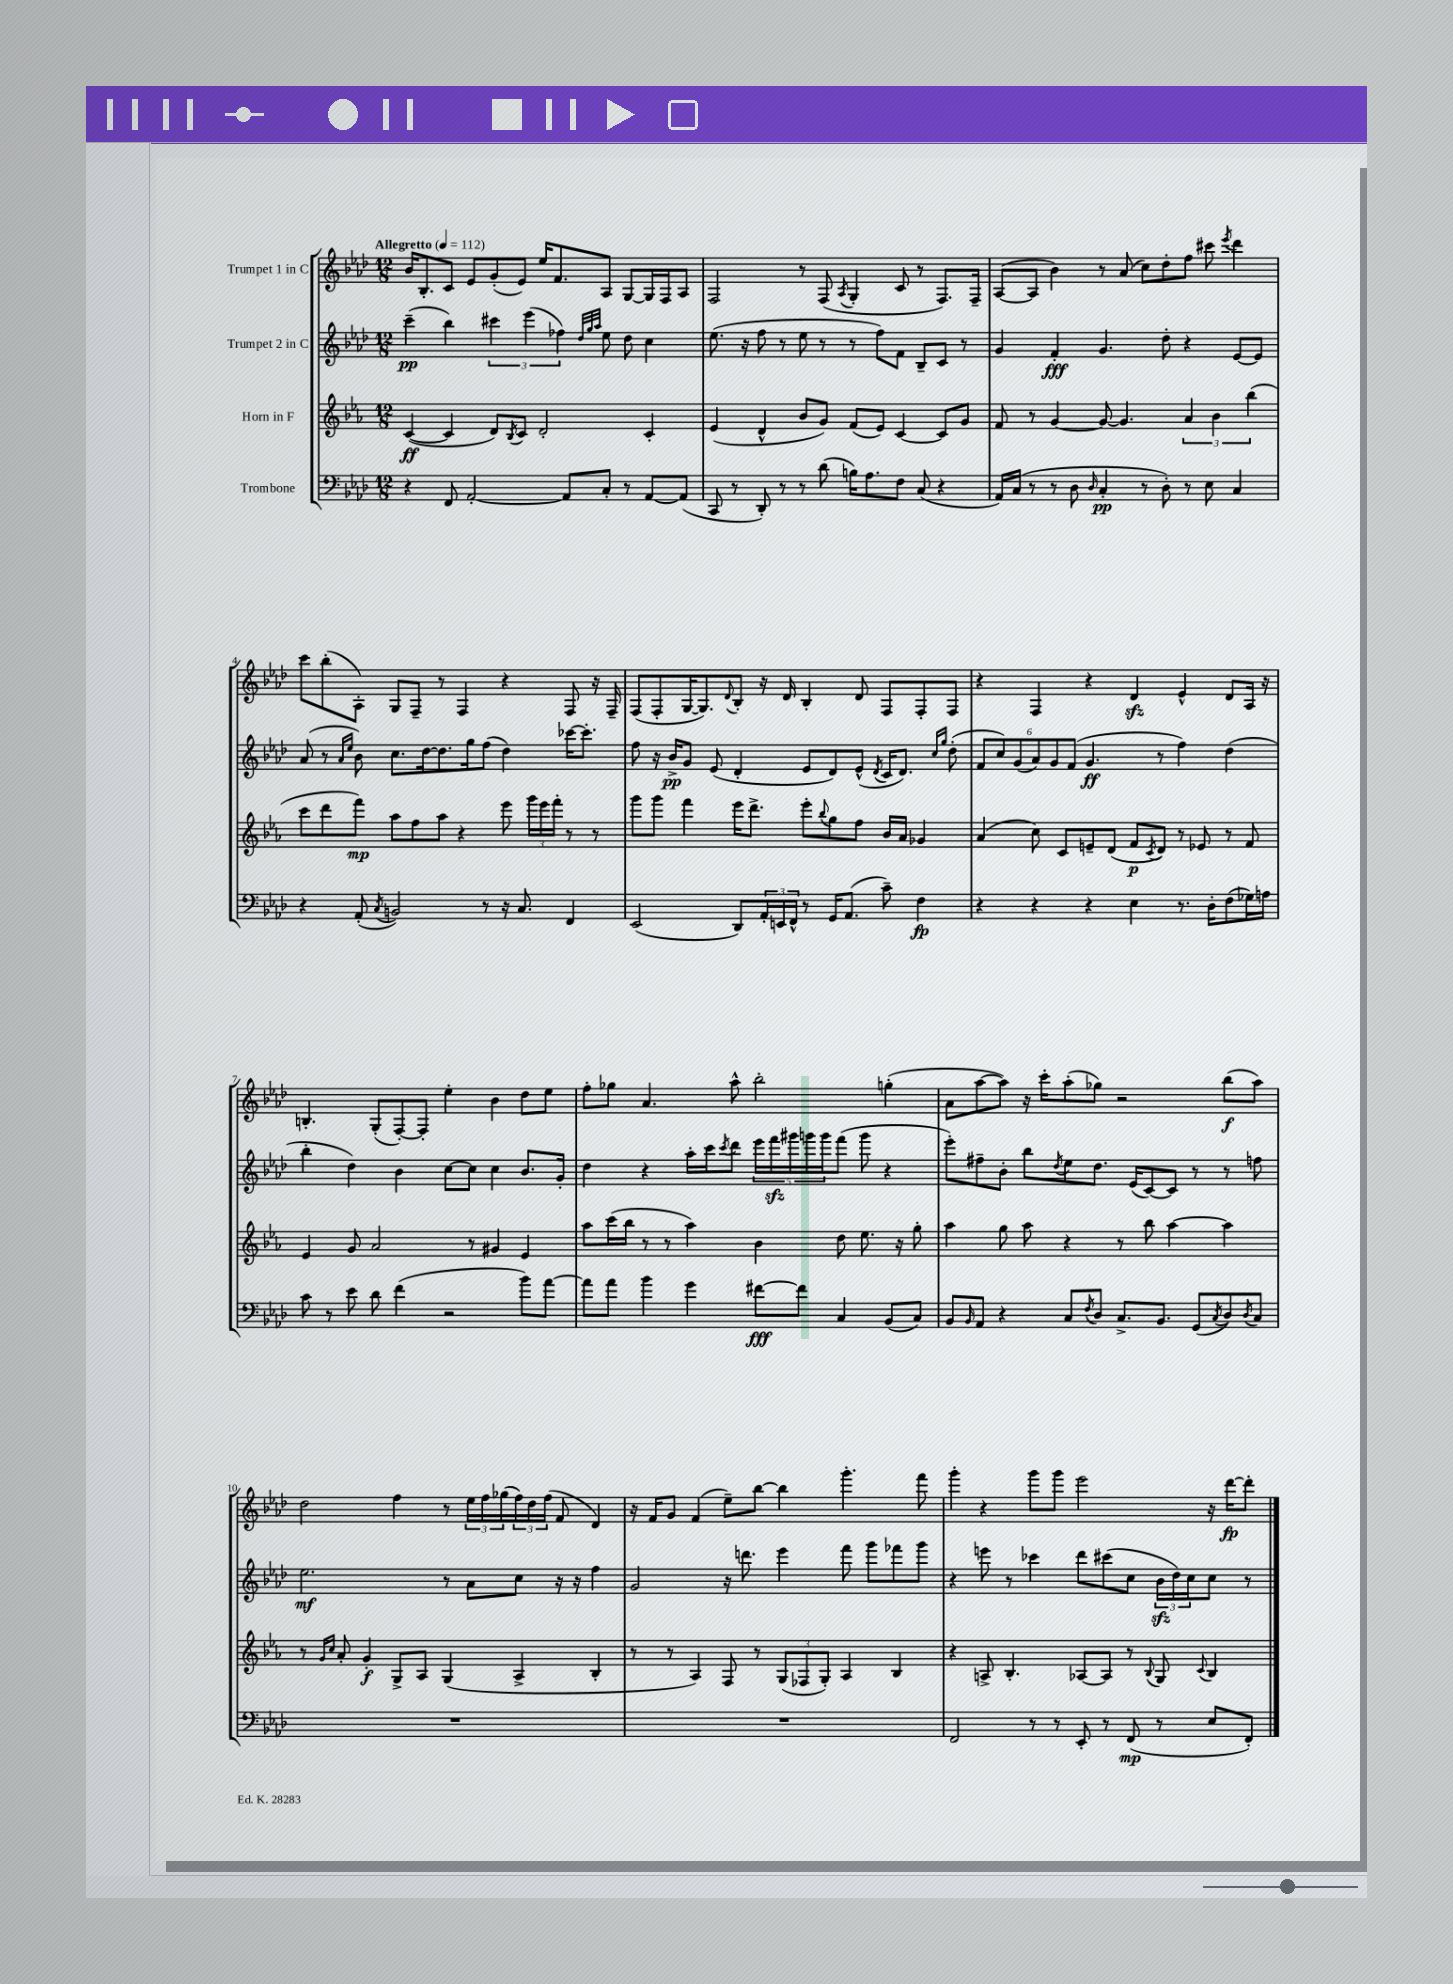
<<
\new StaffGroup <<
\new Staff = "s0" \with { instrumentName = "Trumpet 1 in C" } {
    \clef treble \key aes \major \numericTimeSignature \time 12/8 \tempo "Allegretto" 4 = 112
    bes'16 bes8.-. c'8 ees'8 g'8-.( ees'8) ees''16 f'8. aes8 g8~ g16 f16 aes8 |
    f2 r8 f8( \acciaccatura { aes8 } g4-. c'8 r8 f8.) f16-- |
    aes8~( aes8 bes'4) r8 aes'8( c''8) des''8-. f''8 cis'''8 \acciaccatura { ees'''8 } des'''4 |
    c'''8 bes''8-.( aes8-.) g8 f8-- r8 f4 r4 f8 r16 f16-- |
    f8( f8-. g16~ g8.) \appoggiatura { des'8 } bes8-. r16 des'16 bes4-. des'8 f8 f8-. f8 |
    r4 f4 r4 des'4\sfz ees'4-^ des'8 aes16 r16 |
    b4.-. g8-.( f8~-.) f8-. ees''4-. bes'4 des''8 ees''8 |
    f''8-. ges''8 aes'4. aes''8-^ bes''2-. g''4-.( |
    aes'8 aes''8~ aes''8) r16 c'''16-. aes''8-.( ges''8) r2 bes''8\f( aes''8) |
    des''2 f''4 r8 \tuplet 3/2 { ees''16 f''16 ges''16( } \tuplet 3/2 { f''16) des''16 f''16( } f'8 des'4) |
    r16 f'16 g'8 f'4( ees''8--) bes''8~ bes''4 g'''4.-. f'''8 |
    g'''4-. r4 g'''8 g'''8 ees'''2 r16 des'''16~\fp des'''8-. \bar "|." |
}
\new Staff = "s1" \with { instrumentName = "Trumpet 2 in C" } {
    \clef treble \key aes \major \numericTimeSignature \time 12/8
    c'''4--\pp( bes''4) \tuplet 3/2 { cis'''4 ees'''4( fes''4) } \grace { des''32 g''32 aes''32 } ees''8 des''8 c''4 |
    ees''8.( r16 f''8 r8 ees''8 r8 r8 f''8) f'8 bes8-- c'8 r8 |
    g'4 f'4-.\fff g'4. des''8-. r4 ees'8~ ees'8 |
    aes'8( r8 \grace { aes'16 ees''16 } bes'8) c''8. des''16~ des''8. g''16 f''8( des''4) ces'''16~ ces'''8.-. |
    f''8 r16 bes'16->\pp g'8 ees'8( des'4-. ees'8 des'8) ees'8-^( \acciaccatura { des'8 } c'16 des'8.) \grace { c''16 g''16 } des''8-.( |
    \tuplet 6/4 { f'8 c''8) g'8( aes'8) g'8 f'8( } g'4.\ff r8 f''4) des''4( |
    bes''4-. des''4) bes'4 c''8~ c''8 c''4 bes'8. g'16-. |
    des''4 r4 aes''16-. c'''16 \acciaccatura { c'''8 } des'''8 \tuplet 5/4 { ees'''16 f'''16\sfz gis'''16 g'''16 g'''16 } f'''8( g'''8 r4 |
    ees'''8-.) fis''8-- bes'8-. bes''8 \acciaccatura { des''8 } ees''8 des''8. ees'16( c'8~) c'8 r8 r8 f''8 |
    ees''2.\mf r8 aes'8 c''8 r16 r16 f''4 |
    g'2 r16 d'''8. ees'''4 f'''8 g'''8 fes'''8 g'''8 |
    r4 e'''8 r8 ces'''4 des'''8 cis'''8( c''8 \tuplet 3/2 { bes'16\sfz des''16) c''16 } c''8 r8 \bar "|." |
}
\new Staff = "s2" \with { instrumentName = "Horn in F" } {
    \clef treble \key ees \major \numericTimeSignature \time 12/8
    c'4~\ff( c'4 d'8) \acciaccatura { bes8 } c'8 d'2-. c'4-. |
    ees'4( d'4-^ bes'8 g'8) f'8( ees'8) c'4~ c'8 g'8 |
    f'8 r8 g'4~ g'8~ g'4. \tuplet 3/2 { aes'4 bes'4 bes''4( } |
    c'''8 d'''8 f'''8\mp) aes''8 f''8 aes''8 r4 ees'''8 \tuplet 3/2 { g'''16 ees'''16 f'''16-. } r8 r8 |
    g'''8 g'''8 f'''4 ees'''16 d'''8.-> ees'''8-. \appoggiatura { bes''8 } g''8 f''8 bes'16 aes'16 ges'4 |
    aes'4( c''8) c'8 e'8-- d'8( f'8\p \acciaccatura { c'8 } d'8) r8 ees'8 r8 f'8 |
    ees'4 g'8 aes'2 r8 gis'4 ees'4 |
    aes''8 c'''16( bes''16 r8 r8 aes''4) bes'4 d''8 ees''8. r16 g''8-. |
    aes''4 g''8 aes''8 r4 r8 bes''8 aes''4~ aes''4 |
    r8 \grace { g'16 c''16 } aes'8-. g'4-.\f g8-> aes8 g4( aes4-> bes4-. |
    r8 r8 aes4) f8 r8 \tuplet 3/2 { g8( fes8 g8-.) } aes4 bes4 |
    r4 a8-> bes4.-. aes8~ aes8 r8 \appoggiatura { bes8 } g8 \appoggiatura { c'8 } bes4 \bar "|." |
}
\new Staff = "s3" \with { instrumentName = "Trombone" } {
    \clef bass \key aes \major \numericTimeSignature \time 12/8
    r4 f,8 aes,2~-. aes,8 c8-. r8 aes,8~ aes,8( |
    c,8 r8 des,8-.) r8 r8 des'8( b16) aes8. f8 c8( r4 |
    aes,16) c16( r8 r8 des8 \grace { des16 } c4-.\pp r8 des8-.) r8 ees8 c4 |
    r4 aes,8-.( \acciaccatura { c8 } b,2) r8 r16 c8. f,4 |
    ees,2( des,8) \tuplet 3/2 { aes,16-. e,16 f,16-^ } r8 g,16 aes,8.( c'8--) f4\fp |
    r4 r4 r4 ees4 r8. des16-. f8( ges16) a16 |
    c'8 r8 ees'8 des'8 f'4( r2 bes'8) aes'8~ |
    aes'8 aes'8 bes'4 g'4 fis'8~\fff fis'8 c4 bes,8( c8) |
    bes,8 \grace { bes,16 } aes,8 r4 c8 \acciaccatura { f8 } des8 c8.-> bes,8. g,8( \acciaccatura { c8 } des8) \acciaccatura { des8 } c8 |
    R1. |
    R1. |
    f,2 r8 r8 ees,8-. r8 f,8\mp( r8 ees8 f,8-.) \bar "|." |
}
>>
>>
